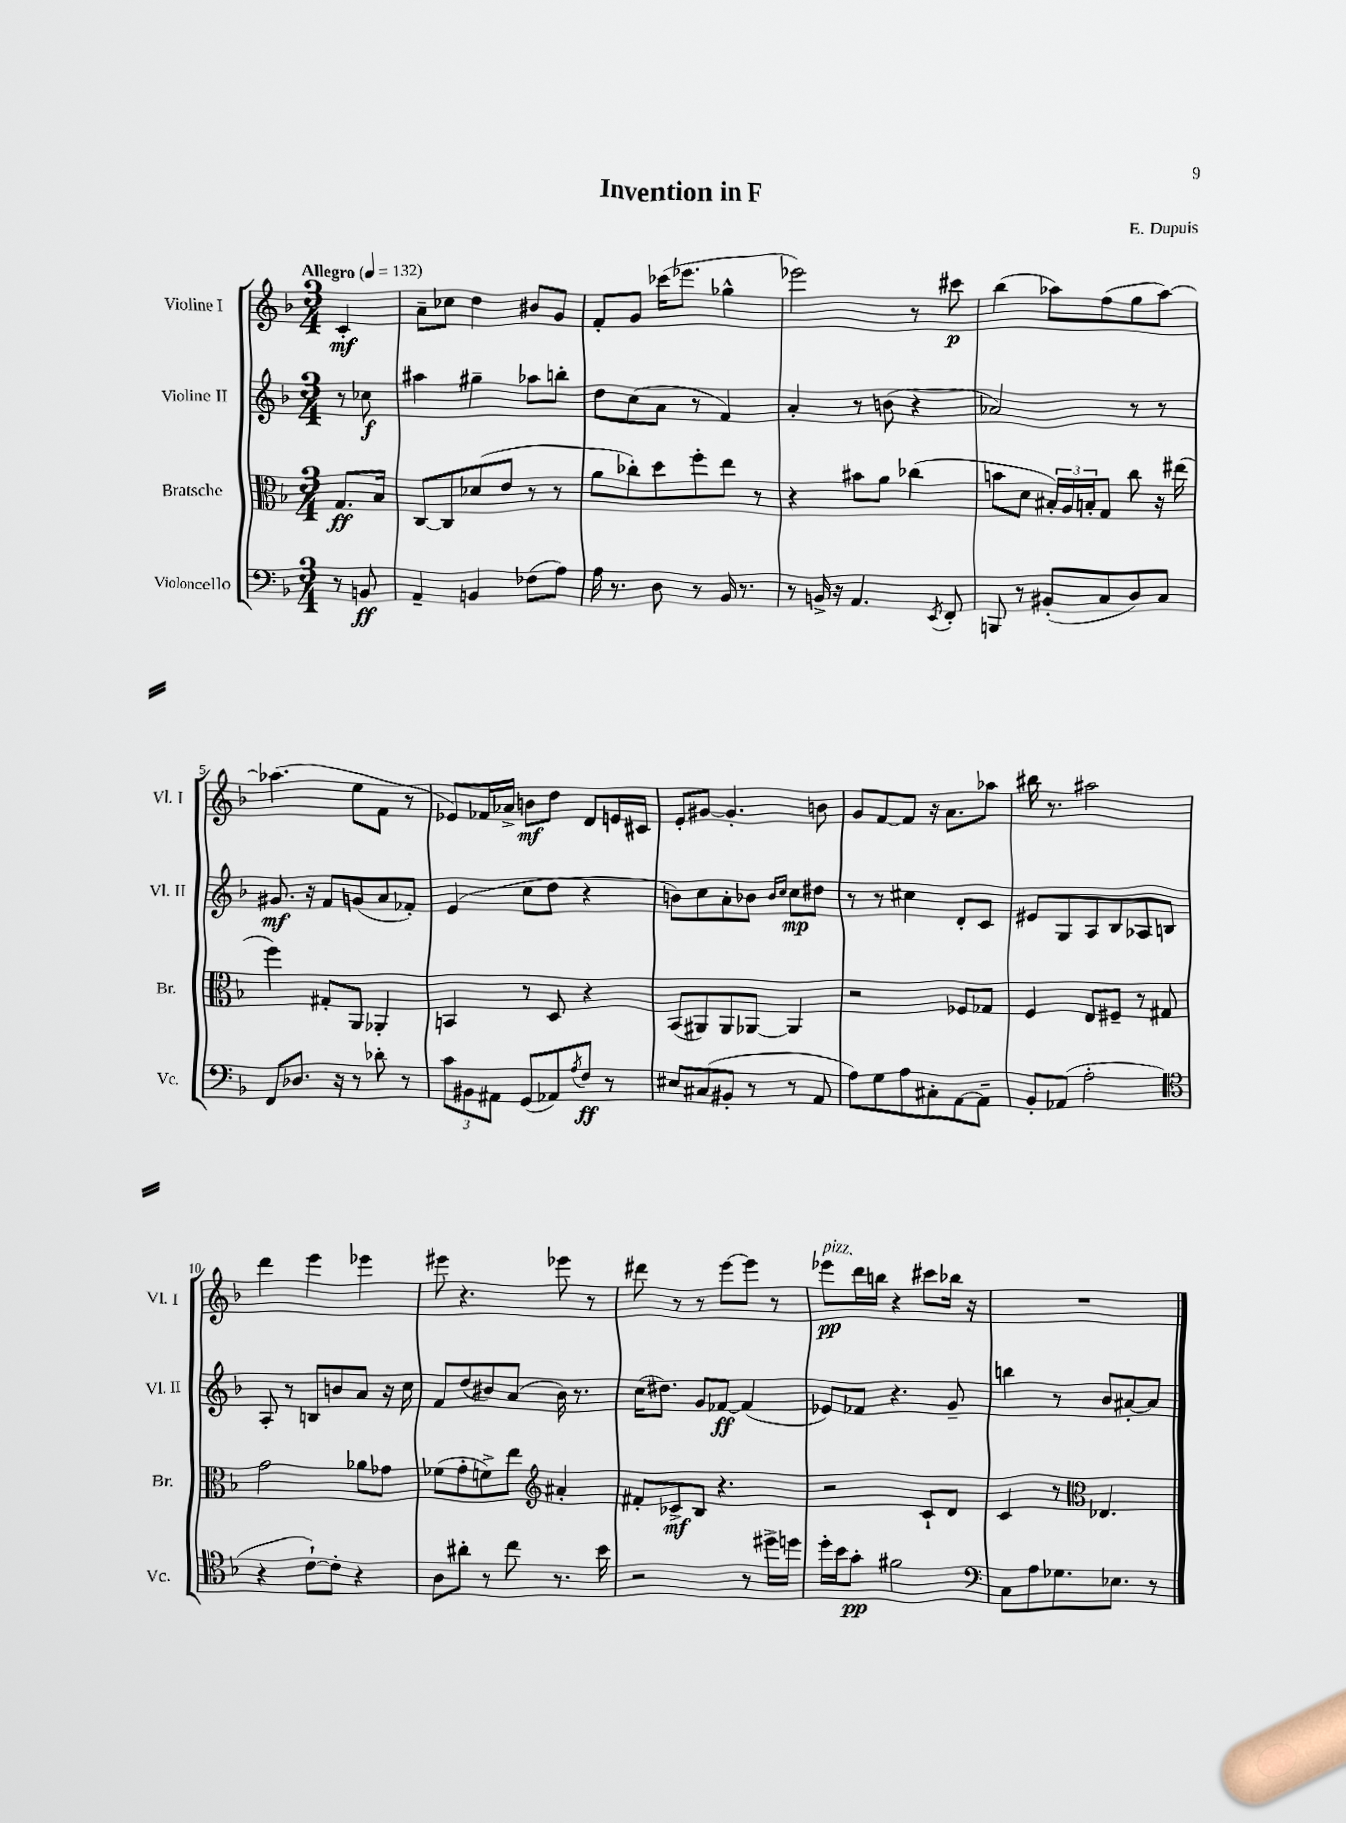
\header { title = "Invention in F" composer = "E. Dupuis" }
<<
\new StaffGroup <<
\new Staff = "s0" \with { instrumentName = "Violine I" shortInstrumentName = "Vl. I" } {
    \clef treble \key f \major \numericTimeSignature \time 3/4 \partial 4 \tempo "Allegro" 4 = 132
    c'4-.\mf |
    a'8-- ces''8 d''4 bis'8 g'8 |
    f'8-. g'8 ces'''16( ees'''8. ges''4-^ |
    ees'''2) r8 cis'''8\p |
    bes''4( aes''8) f''8( g''8 aes''8~) |
    aes''4.( e''8 f'8 r8 |
    ees'8) fes'16 aes'16-> b'8\mf d''8 d'8 e'16 cis'16 |
    e'8-. gis'8~ gis'4.-. b'8 |
    g'8 f'8~ f'8 r16 a'8. aes''8 |
    bis''16 r8. ais''2 |
    d'''4 e'''4 ees'''4 |
    eis'''8 r4. ees'''8 r8 |
    dis'''8 r8 r8 e'''8~ e'''8 r8 |
    ees'''8\pp^\markup { \italic "pizz." } d'''16 b''16 r4 cis'''8 bes''16 r16 |
    R2. \bar "|." |
}
\new Staff = "s1" \with { instrumentName = "Violine II" shortInstrumentName = "Vl. II" } {
    \clef treble \key f \major \numericTimeSignature \time 3/4 \partial 4
    r8 ces''8\f |
    ais''4 gis''4-- aes''8 b''8-. |
    d''8 c''8( a'8 r8 f'4) |
    a'4-. r8 b'8( r4 |
    aes'2) r8 r8 |
    gis'8.\mf r16 f'8 g'8( a'8 fes'8-.) |
    e'4( c''8 d''8 r4 |
    b'8) c''8 a'8-. bes'8 \grace { bes'16 c''16 } c''8\mp dis''8 |
    r8 r8 cis''4 d'8-. c'8 |
    eis'8 g8 a8 bes8 aes8 b8 |
    a8-. r8 b8 b'8 a'8 r16 c''16 |
    f'8 d''8( bis'8) a'8( bis'16) r8. |
    c''16( dis''8.) g'8 fes'8~\ff fes'4( |
    ees'8) fes'8 r4. g'8-- |
    b''4 r8 bes'8 ais'8~-. ais'8 \bar "|." |
}
\new Staff = "s2" \with { instrumentName = "Bratsche" shortInstrumentName = "Br." } {
    \clef alto \key f \major \numericTimeSignature \time 3/4 \partial 4
    g8.\ff bes16 |
    c8~ c8 des'8( e'8 r8 r8 |
    a'8 ces''8-.) d''8 f''8-. e''8 r8 |
    r4 bis'8 a'8 ces''4( |
    b'8 d'8 \tuplet 3/2 { bis16-.) a16 b16-. } g8 c''8 r16 eis''16( |
    f''4) gis8-. a,8 aes,4-. |
    b,4 r8 d8 r4 |
    bes,8( ais,8) ais,8 aes,8~ aes,4 |
    r2 fes8 ges8 |
    f4 e8 fis8-- r8 gis8 |
    g'2 aes'8 ges'8 |
    fes'8( g'8-. f'8->) e''8 \clef treble ais'4-. |
    fis'8-. ces'8->\mf bes8 r4. |
    r2 c'8-! d'8 |
    c'4 r8 \clef alto ees4. \bar "|." |
}
\new Staff = "s3" \with { instrumentName = "Violoncello" shortInstrumentName = "Vc." } {
    \clef bass \key f \major \numericTimeSignature \time 3/4 \partial 4
    r8 b,8\ff |
    a,4-- b,4 fes8( a8) |
    a16 r8. d8 r8 bes,16 r8. |
    r8 b,16-> r16 a,4. \acciaccatura { e,8 } f,8-. |
    b,,8 r8 bis,8-.( c8 d8) c8 |
    f,8 des8. r16 r8 des'8-. r8 |
    \tuplet 3/2 { c'8 bis,8 ais,8 } g,8( aes,8) \acciaccatura { a8 } f8\ff r8 |
    eis8 cis8( bis,8-. r8 r8 a,8 |
    a8) g8 a8 cis8-. a,8~ a,8-- |
    bes,8-. aes,8( a2-. |
    \clef tenor r4 c'8~-!) c'8-. r4 |
    a8 ais'8-. r8 c''8 r8. bes'16 |
    r2 r8 dis''16-> d''16 |
    d''16-. bes'16 g'8-.\pp fis'2 |
    \clef bass c8 a8 ges8. ees8. r8 \bar "|." |
}
>>
>>
